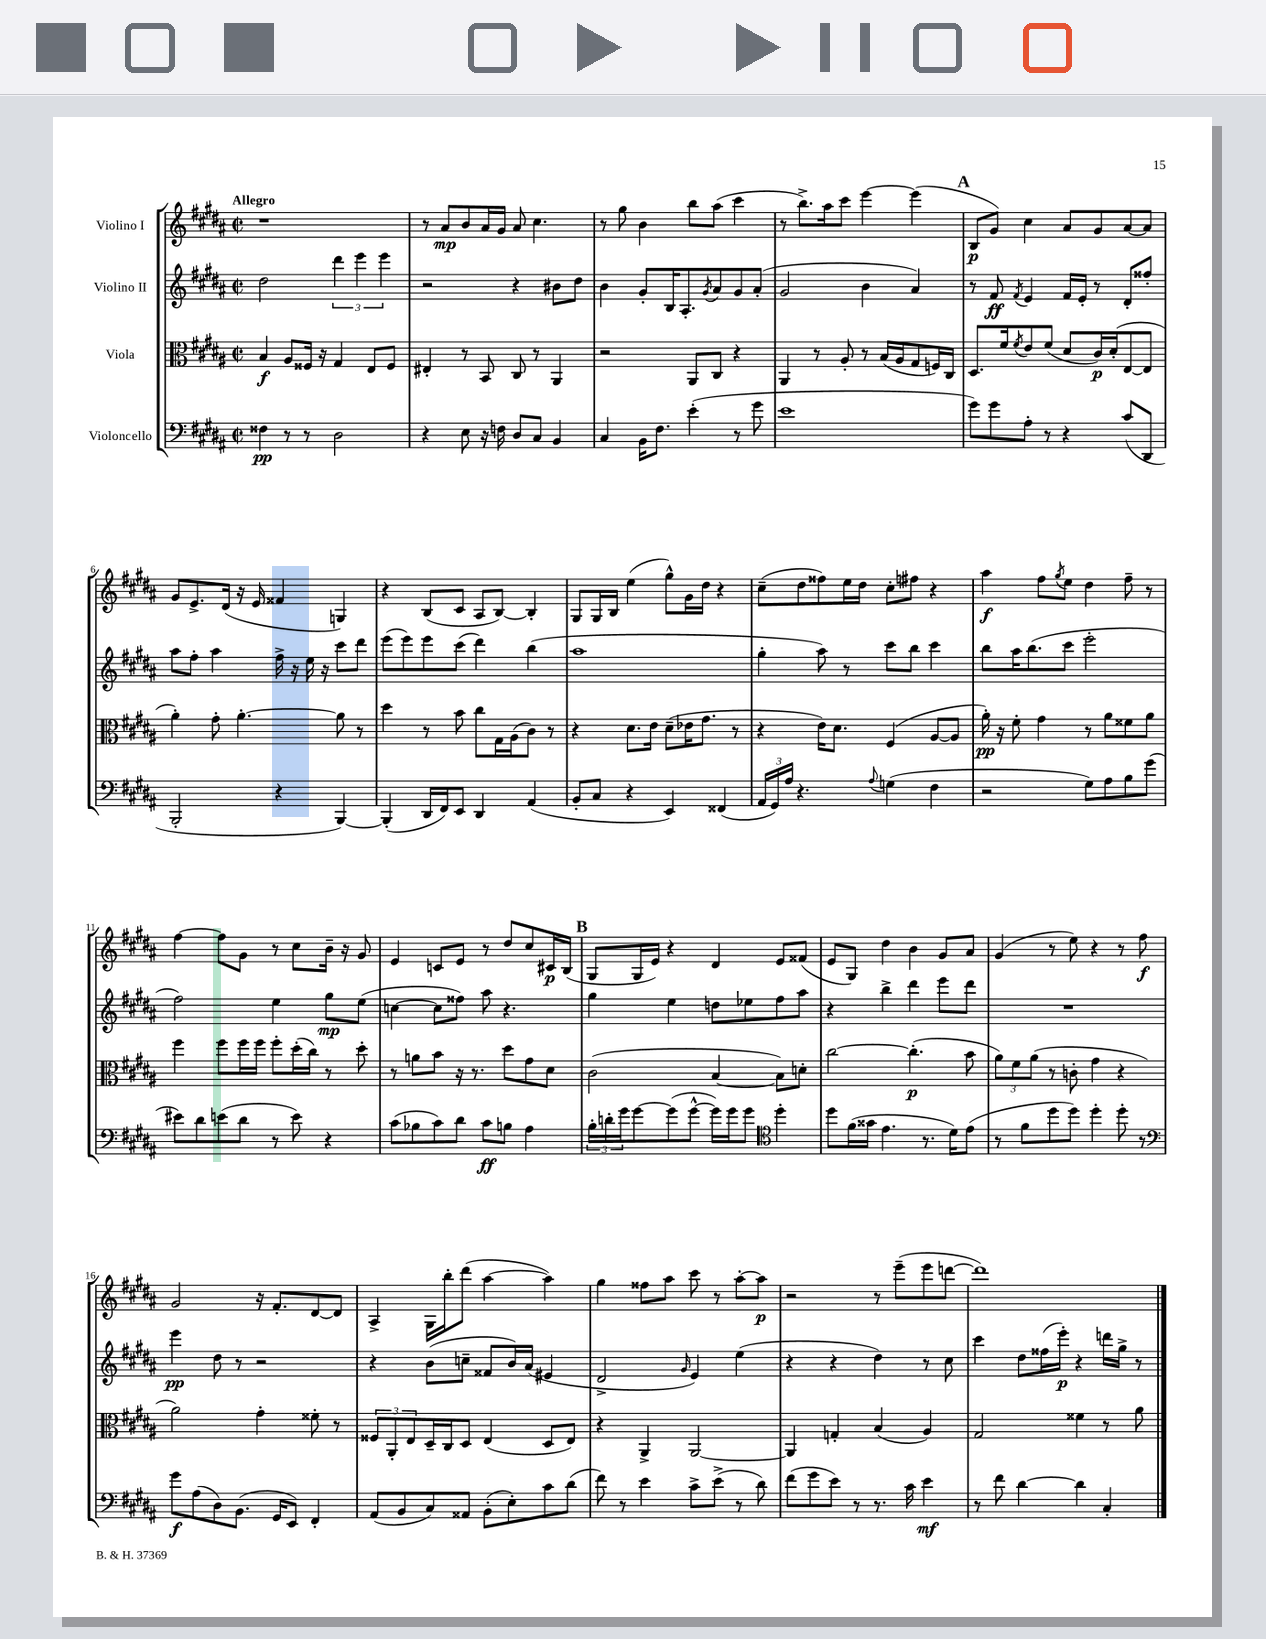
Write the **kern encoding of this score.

**kern	**kern	**kern	**kern
*staff4	*staff3	*staff2	*staff1
*clefF4	*clefC3	*clefG2	*clefG2
*k[f#c#g#d#a#]	*k[f#c#g#d#a#]	*k[f#c#g#d#a#]	*k[f#c#g#d#a#]
*M2/2	*M2/2	*M2/2	*M2/2
*met(c|)	*met(c|)	*met(c|)	*met(c|)
4F##	4B	2dd#	1r
8r	8A#	.	.
8r	16F##	.	.
.	16r	.	.
2D#	4G#	6ddd#	.
.	.	6eee	.
.	8E	.	.
.	.	6eee	.
.	8F##	.	.
=	=	=	=
4r	4E#'	2r	8r
.	.	.	8a#
8E	8r	.	8b
16r	8BB	.	16a#
16F	.	.	16g#
8D#	8C#	4r	8a#
8C#	8r	.	4.cc#
4BB	4AA#	8b#	.
.	.	8dd#	.
=	=	=	=
4C#	2r	4b	8r
.	.	.	8gg#
16BB	.	8g#'	4b
8.F#	.	.	.
.	.	16B	.
.	.	8.A#'	.
(4e'	8AA#	.	8bb
.	.	8qg#	.
.	8C#	8a#	(8aa#
8r	4r	8g#	4ccc#
8g#	.	(8a#'	.
=	=	=	=
1e	4AA#	2g#	8r
.	.	.	8.bb^)
.	8r	.	.
.	.	.	16aa#
.	8A#'	.	8ccc#
.	8r	4b	[4eee
.	(16B	.	.
.	16A#	.	.
.	8G#	4a#)	(4eee]
.	16F)	.	.
.	16C#	.	.
=	=	=	=
8g#)	8.D#	8r	8B
8g#	.	8f#	8g#)
.	16f#	.	.
.	8qf#	8qf#	.
8A#'	8e	4e	4cc#
8r	(8f#	.	.
4r	8d#	16f#	8a#
.	.	16e'	.
.	16c#)	8r	8g#
.	(16d#'	.	.
(8c#	[8E	8d#'	[8a#
8DD#	8E]	8ff##'	8a#]
=	=	=	=
2BBB'	4a#')	8aa#	8g#
.	.	8ff#'	8.e^
.	8g#'	4aa#	.
.	.	.	(16d#
.	[4.a#'	.	16r
.	.	.	16e
4r	.	16ff#^	4f##
.	.	16r	.
.	.	16ee	.
.	.	16r	.
[4BBB)	8a#]	8ccc#	4G)
.	8r	8ddd#	.
=	=	=	=
(4BBB']	4dd#	(8eee	4r
.	.	8eee)	.
16DD#	8r	8eee	(8B
16FF#)	.	.	.
8EE	8b	(8ccc#	8c#
4DD#	8cc#	4ddd#)	8A#
.	16G#	.	[8B)
.	(16A#	.	.
(4AA#	8c#)	(4bb	4B']
.	8r	.	.
=	=	=	=
8BB'	4r	1aa#	8G#
8C#	.	.	16G#
.	.	.	16B
4r	8.d#	.	(4ee
.	16e	.	.
4EE)	(8d#~	.	8gg#^^)
.	16e-	.	16g#
.	8.g#	.	16dd#
(4FF##	.	.	4r
.	8r	.	.
=	=	=	=
24AA#	4r	4gg#'	(8cc#~
24GG#)	.	.	.
24A#	.	.	.
4.r	.	.	8dd#
.	16e)	8aa#)	8ff##)
.	8.d#	.	.
.	.	8r	16ee
.	.	.	16dd#
8qqA#	.	.	.
(4G	(4F#	8ccc#	8cc#'
.	.	8bb	8ff#
4F#	[8A#	4ccc#	4r
.	8A#]	.	.
=	=	=	=
2r	16a#')	8bb	4aa#
.	16r	.	.
.	8f#'	16aa#	.
.	.	(8.bb	.
.	4g#	.	8ff#
.	.	.	8qgg#
.	.	8ccc#	8ee
8G#)	8r	2eee'	4dd#
8A#	8a#	.	.
8B	8f##	.	8ff#~
(8g#	8a#	.	8r
=	=	=	=
8e#)	4ff#	2ff#)	[4ff#
8d#	.	.	.
(8e	8ff#	.	8ff#]
8d#	16ff#	.	8g#
.	16ff#	.	.
8r	8ff#'	4ee	8r
8e)	(16dd#'	.	8cc#
.	16cc#)	.	.
4r	8r	8gg#	16b~
.	.	.	16r
.	8dd#'	(8ee	8g#
=	=	=	=
(8c#	8r	[4cc	4e
8B-	8a	.	.
8c#)	8b	8cc]	8c
8d#	16r	8ff##)	8e
.	8.r	.	.
8c#	.	8aa#	8r
8B	8dd#	4.r	8dd#
4A#	8g#	.	8cc#
.	8d#	.	16c#
.	.	.	(16B
=	=	=	=
24B'	(2c#	4gg#	8G#
24d'	.	.	.
24g#	.	.	.
[8g#	.	.	16G#
.	.	.	16e)
(8g#]	.	4ee	4r
[8g#^^	.	.	.
16g#])	[4B	8dd	4d#
16g#	.	.	.
8g#	.	8ee-	.
*clefC4	*	*	*
4dd#'	8B])	8ff#	8e
.	8d'	8aa#	(8f##
=	=	=	=
8dd#	[2cc#	4r	8e
(16f#	.	.	8G#)
16g##	.	.	.
4.e	.	4bb^	4dd#
.	(4.cc#']	4ddd#	4b
8.r	.	.	.
.	.	8eee	8g#
16d#)	.	.	.
(8e	8b	8ddd#	8a#
=	=	=	=
8r	12a#)	1r	(4g#
.	12f#	.	.
8f#	.	.	.
.	(12a#	.	.
8dd#	8r	.	8r
8dd#)	8c'	.	8ee)
4dd#'	4g#	.	4r
8dd#'	4r	.	8r
8r	.	.	8ff#
=	=	=	=
*clefF4	*	*	*
8g#	2a#)	4eee	2g#
(8A#	.	.	.
8D#)	.	8dd#	.
(8.BB	.	8r	.
.	4g#'	2r	16r
16GG#	.	.	8.f#'
8EE)	.	.	.
4FF#'	8f##'	.	[8d#
.	8r	.	8d#]
=	=	=	=
(8AA#	12F##	4r	4A#^
.	12AA#'	.	.
8BB	.	.	.
.	12E	.	.
8C#)	16D#~	(8b	16G#
.	16C#	.	16bb'
8AA##	8D#	8cc~	(8ddd#
(8BB'	(4E	8f##	[4aa#
8E')	.	16b)	.
.	.	(16a#	.
8c#	8D#	4e#	4aa#])
(8d#	8E)	.	.
=	=	=	=
8f#)	4r	2d#^	4gg#
8r	.	.	.
4e	4AA#^	.	8ff##
.	.	.	8aa#
.	.	16qqg#	.
8c#^	[2AA#	4e)	8ccc#
(8e^	.	.	8r
8r	.	(4ee	[8aa#'
8d#)	.	.	8aa#]
=	=	=	=
(8f#	4AA#]	4r	2r
8g#	.	.	.
8e)	4G'	4r	.
8r	.	.	.
8.r	(4B	4dd#)	8r
.	.	.	(8eee~
16c#	.	.	.
4e	4A#)	8r	8eee
.	.	8cc#	[8ddd
=	=	=	=
8r	2G#	4ccc#	1ddd])
8f#	.	.	.
[4d#	.	8dd#	.
.	.	(16ff##	.
.	.	16eee')	.
4d#]	4f##	4r	.
4C#'	8r	16ddd	.
.	.	16gg#^	.
.	8a#	8r	.
==	==	==	==
*-	*-	*-	*-
